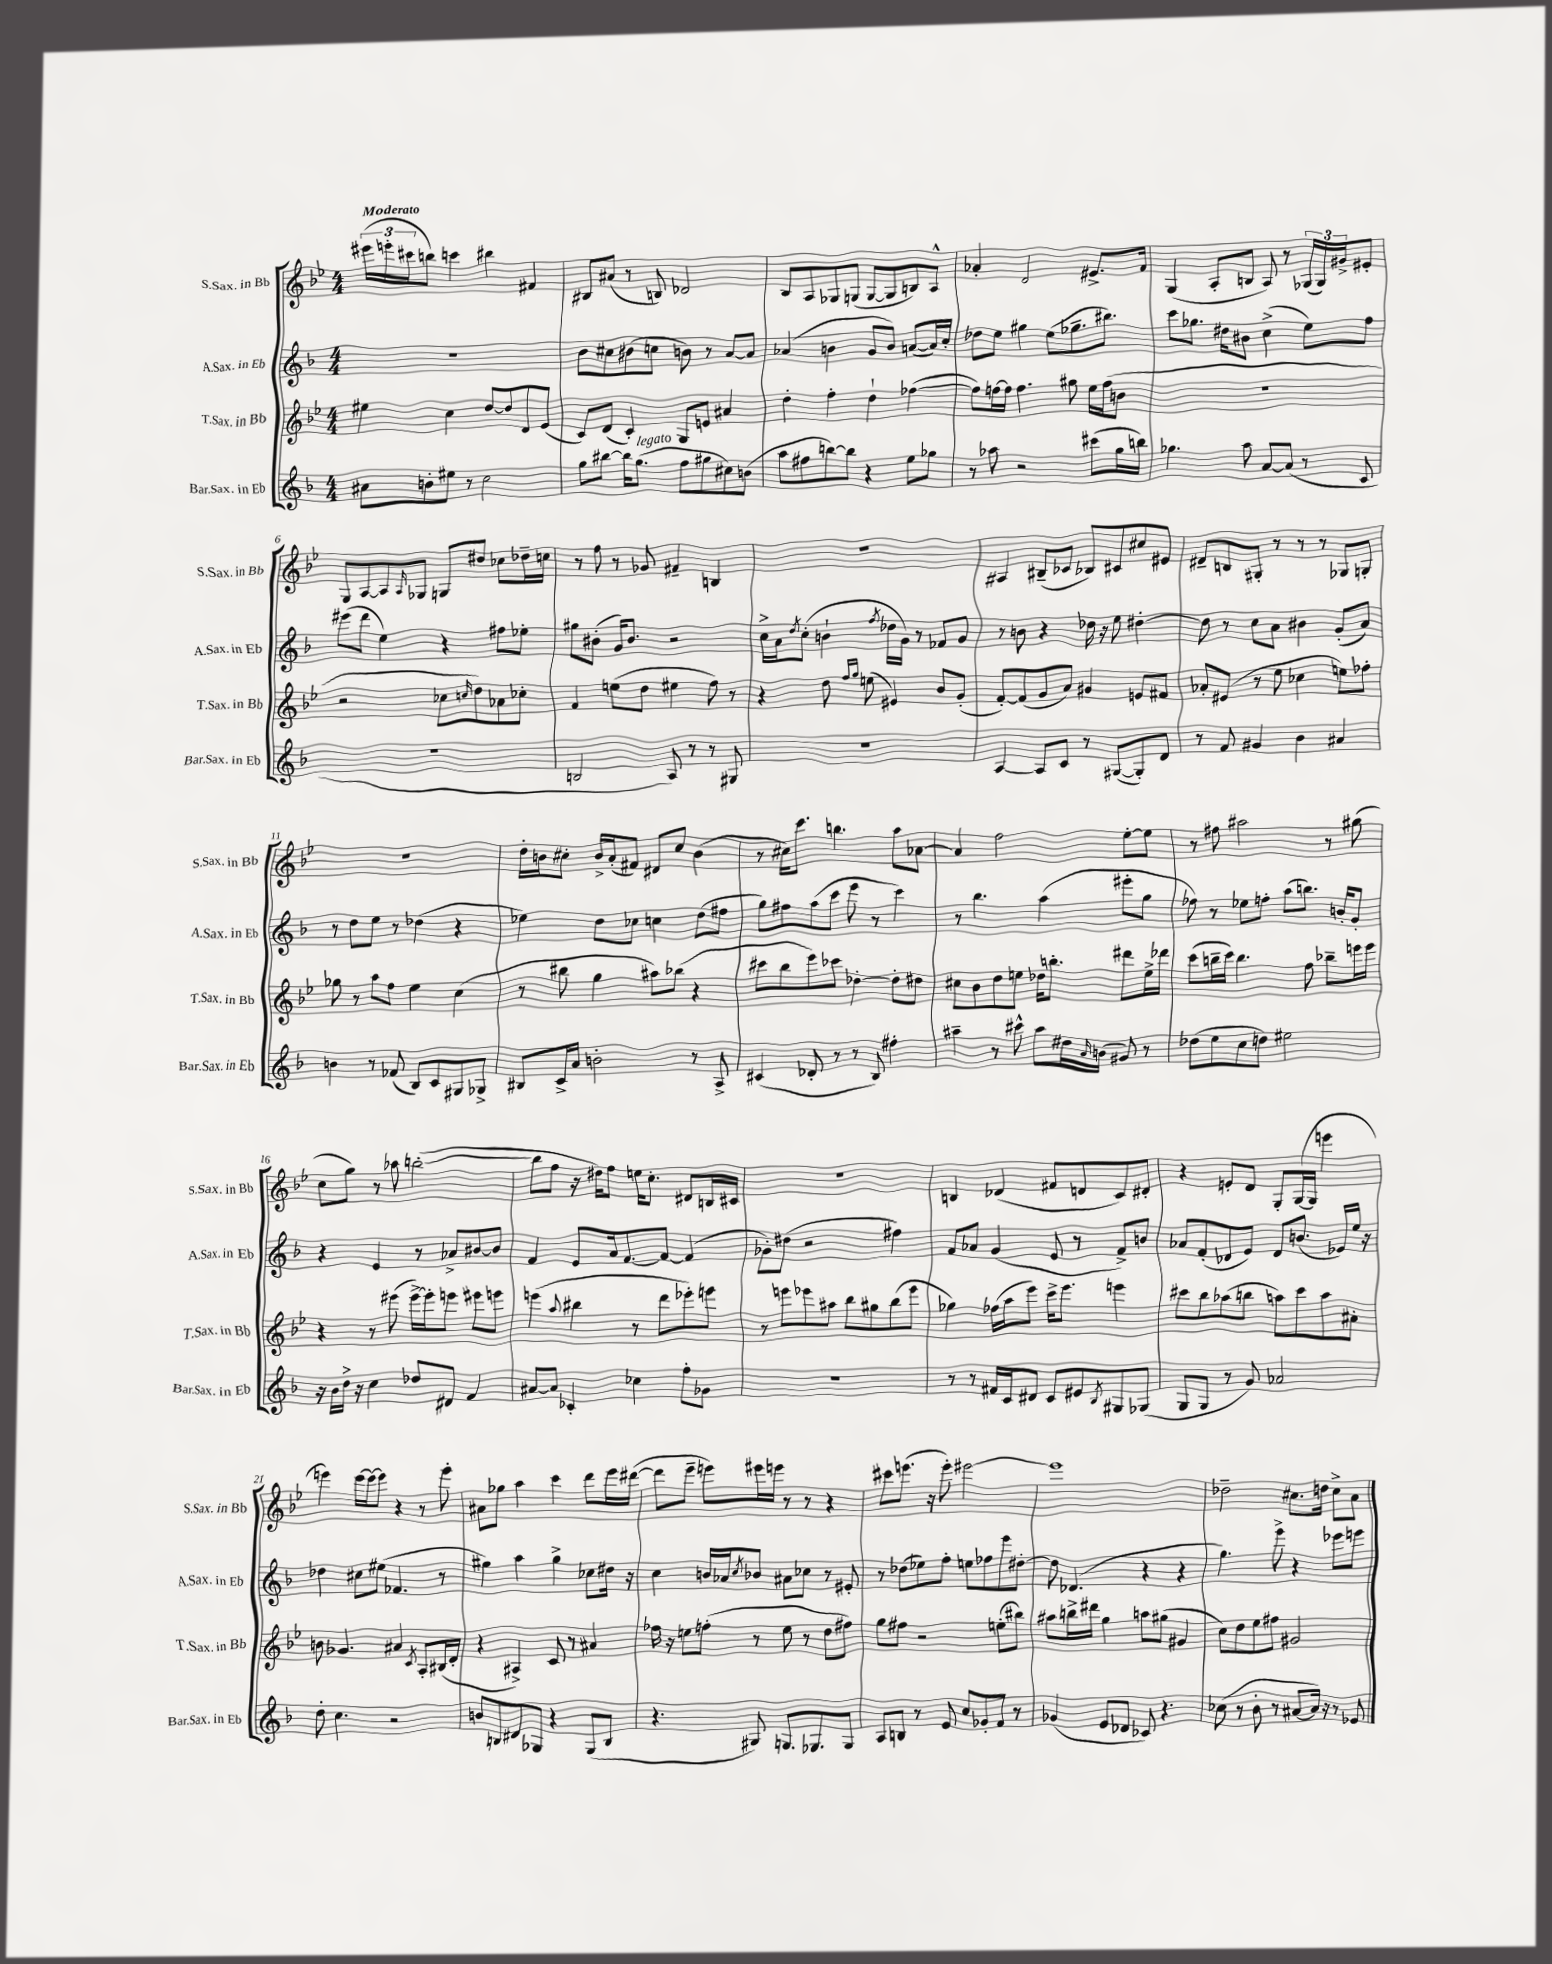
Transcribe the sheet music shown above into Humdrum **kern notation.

**kern	**kern	**kern	**kern
*staff4	*staff3	*staff2	*staff1
*clefG2	*clefG2	*clefG2	*clefG2
*k[b-]	*k[b-e-]	*k[b-]	*k[b-e-]
*M4/4	*M4/4	*M4/4	*M4/4
8a#\L	4ee#\	1r	(24eee#\LL
.	.	.	24eee'\
.	.	.	24ccc#\J
8b'\	.	.	8bb\J)
8ee#\J	4cc\	.	4ccc\
8r	.	.	.
2cc\	[8dd/L	.	4bb#\
.	8dd/]	.	.
.	8d/	.	4f#/
.	(8e-/J	.	.
=	=	=	=
8gg\L	8c/L)	8b-\L	8B#/L
[8bb#\J	(8d/J	8cc#\	(8a#/J
16bb#\]LK	4c'/)	(8b#\	8r
(8.gg\J	.	.	.
.	.	8cc\J	8B/)
8ff\L	8G/L	8b\)	2d-/
8gg#\	8e/J	8r	.
8cc#\)	4a#/	[8a/L	.
(8b\J	.	8a/]J	.
=	=	=	=
8aa\L	4dd'\	(4a-/	8B-/L
8ff#\	.	.	8A/
[8bb\)	4ff'\	4b\	8G-/
8bb\]J	.	.	(8G/J
4r	4dd`\	8g/L	[8G/L
.	.	8b/J)	8G/]
8ee\L	([4ff-\	([8a/L	8B/)
8gg-\J	.	16a/]L)	8A^^/J
.	.	16cc'/JJ	.
=	=	=	=
8r	8ff-\]L)	8dd-\L	4a-'/
8aa-\	[16ff\L	8ee\J	.
.	16ff\]JJ	.	.
2r	4.ff\	4gg#\	2d/
.	.	(8ee\L	.
.	8gg#\	8.gg-~\	.
(8ccc#\L	16ee-\LL	.	8.e#^/L
.	(16ff\J	8.bb#\J)	.
16gg\L	8b\J	.	.
16bb\JJ)	.	.	16f/Jk
=	=	=	=
4.gg-\	1r	8ccc\L	(4G/
.	.	8.gg-\J	.
.	.	.	8A'/L
.	.	16dd#\LK	.
8aa\	.	8b#\J	8B/J
[8a/L	.	(4cc^\	8A/)
(8a/]J	.	.	8r
8r	.	8ee\L)	(24G-/LL
.	.	.	24G-/)
.	.	.	24g#^/J
8c/	.	8ff\J	8e#'/J
=	=	=	=
1r	2r	(8eee#\L	8G/L
.	.	8ddd\J	[8A/
.	.	4ee\)	8A/]
.	.	.	16qqA/
.	.	.	8G-/J
.	8cc-\L	4r	8G/L
.	16qqcc/	.	.
.	8dd\)	.	8dd#/J
.	8a-\	8ff#\L	8cc-\L
.	8cc-'\J	8ee-'\J	16dd-~\L
.	.	.	16cc\JJ
=	=	=	=
2B/	4f/	8gg#\L	8r
.	.	(8b#'\J	8ff\
.	(8ee\L	16g/LK)	8r
.	.	8.b#/J	.
.	8dd\J	.	8g-/
8A/)	4ee#\	2r	4f#~/
8r	.	.	.
8r	8ff\)	.	4B/
8G#/	8r	.	.
=	=	=	=
1r	4r	16cc^\LL	1r
.	.	16a\J	.
.	.	8qdd/	.
.	.	(8cc'\J	.
.	8dd\	4b`\	.
.	16qqff/LL	.	.
.	16qqgg/JJ	.	.
.	(8ee\	.	.
.	.	8qff/	.
.	4e#/)	16dd-\LL	.
.	.	16g\JJ)	.
.	.	8r	.
.	8b-/L	8f-/L	.
.	(8g'/J	8g/J	.
=	=	=	=
[4A/	[8f'/L)	8r	4A#/
.	(8f/]	8b\	.
8A/]L	8g/	4r	(8B#~/L
8c/J	8a/J)	.	8c-/J
8r	4g#/	16dd-\	8B-/L)
.	.	16r	.
([8G#/L	.	8ee\	8c#/
8G#'/])	8e/L	[4dd#'\	8cc#/
8d/J	8f#/J	.	8e#/J
=	=	=	=
8r	8a-'/L	8dd#\]	8d#~/L
8f/	(8e#/J	8r	8B/
4g#/	8r	8cc\L	8G#'/J
.	8ee-\	8a\J	8r
4b-\	4cc-\	4b#\	8r
.	.	.	8r
4a#/	8ee\L)	(8g'/L	8G-/L
.	8ff-'\J	8a/J)	8G'/J
=	=	=	=
4b\	8gg-\	8r	1r
.	8r	8dd\L	.
8r	8aa\L	8ee\J	.
(8f-/	8ff\J	8r	.
8B-/L)	4ee-\	(4dd-\	.
8c/	.	.	.
8G#/	(4cc\	4r	.
8G-^/J	.	.	.
=	=	=	=
8B#/L	8r	4ee-\)	16dd'\LL
.	.	.	16b\J
16c^/L	8bb#\	.	8cc#'\J
16a/JJ	.	.	.
2b'\	4gg\	8dd\L	16b^/LL
.	.	.	(16a'/J
.	.	8cc-\J	8f#/J)
.	8aa#\L)	4cc\	8d#/L
.	(8bb-\J	.	8cc#/J
8r	4r	(8dd\L	(4b\
8A^/	.	8ff#\J	.
=	=	=	=
(4c#/	8ccc#\L	8gg\L)	8r
.	8bb-\	8ff#\	16cc#\LK)
.	.	.	8.ccc\J
8d-'/	8eee-\)	(8aa\	.
8r	8ccc-\J	8ccc\J	4.bb\
8r	[4dd-'\	8eee\	.
8B-/)	.	8r	.
4ff#'\	8dd-'\]L	4ccc\)	8aa\L
.	8dd#\J	.	[8a-\J
=	=	=	=
4aa#~\	8cc#\L	8r	4a-/]
.	8b-\	4.bb-\	.
8r	8dd\	.	2ff\
8ccc#^^\	8ee\J	.	.
8aa#\L	16dd-\LK	(4aa\	.
.	8.bb'\J	.	.
16dd#\L	.	.	.
16qqa/	.	.	.
(16b\JJ	.	.	.
8g#/)	8ddd#\L	8eee#'\L	[8ee-'\L
8r	16ee^\L	8gg\J	8ee-\]J
.	16ddd-\JJ	.	.
=	=	=	=
(8dd-\L	(8ccc\L	8ff-\)	8r
8ee\	16bb~\L	8r	8ff#\
.	16ccc\JJ)	.	.
8cc\	4.bb\	8ee-\L	2aa#\
8dd\J)	.	8ff'\J	.
2ee#\	.	(8aa\L	.
.	8ff\	8.bb\J)	.
.	8bb-~\L	.	8r
.	.	16b'/LK	.
.	16eee\L	8g'/J	(8gg#\
.	16eee\JJ	.	.
=	=	=	=
16r	4r	4r	8cc\L
16b-\LL	.	.	.
16dd^\JJ	.	.	8gg\J)
16r	.	.	.
4cc\	8r	4e/	8r
.	(8eee#\	.	8aa-\
8dd-/L	[16eee#^\LL)	8r	([2bb'\
.	16eee#'\]J	.	.
8d#/J	8eee\J	8a-^/L	.
4f/	8eee#\L	[8b#/	.
.	8eee\J	8b#/]J	.
=	=	=	=
[8a#/L	(4eee\	4f/	8bb\]L
8a#/]J	.	.	8ff\J
.	8qqaa/	.	.
4c-'/	4bb#\	8e/L	16r
.	.	.	16dd#\LK)
.	.	16a/k	8ff\J
.	.	[8.f/	.
4cc-\	8r	.	16ee\LK
.	.	.	8.cc'\J
.	8ddd\L	8f/_J	.
8ff'\L	8eee-'\)	(4f/]	8d#/L
8g-\J	8eee\J	.	16B/L
.	.	.	16c#/JJ
=	=	=	=
1r	8r	8g-'\L)	1r
.	8eee\L	(8dd#\J	.
.	8eee-\	2r	.
.	8aa#\J	.	.
.	8bb-\L	.	.
.	8gg#\	.	.
.	(8bb-\	4ff#\)	.
.	8eee-\J	.	.
=	=	=	=
8r	4gg-\)	8f/L	4B/
8r	.	8a-/J	.
16f#/LL	(16ff-\LL	(4g/	(4d-/
16c/J	16aa\J	.	.
8d#/J	8eee-\J)	.	.
8c/L	16ccc^\LK	8e/	8f#/L
.	8.eee-\J	.	.
8e#/	.	8r	8d/
8qB-/	.	.	.
8G#/	4eee\	8f^/L)	8c/)
(8G-/J	.	8b/J	8d#'/J
=	=	=	=
8G/L	8ccc#\L	8a-/L	4r
8G/J	8bb-\	(8f'/	.
8r	(8aa-\	8d-/	8e'/L
8g/)	8bb\J	8e/J)	8d/J
2a-/	8aa\L)	8d-/L	8G'/L
.	8ccc#\	(8.b/J	([16G/L
.	.	.	16G/]JJ
.	8aa\	.	4eee\
.	.	16e-/LL)	.
.	8a#'\J	16ee/JJ	.
.	.	16r	.
=	=	=	=
8dd'\	8b\	4dd-\	4eee\)
4.cc\	4.g-/	.	.
.	.	8cc#\L	[16eee\LL
.	.	.	16eee\_J
.	.	(8ee#\J	8eee\]J
2r	4a#/	4.f-/	4r
.	8qc/	.	.
.	8A'/L	.	8r
.	(16B#/L	8r	8eee'\
.	16d'/JJ	.	.
=	=	=	=
8b/L	4r	4gg#\)	8a#\L
8B/	.	.	8gg-\J
8d#/	4A#^/)	4aa\	4aa\
8G-/J	.	.	.
4r	8c/	4gg#^\	4ccc\
.	8r	.	.
(8G-/L	4a#/	8cc-\L	8ddd\L
8B/J	.	16dd#\Jk	16eee-\L
.	.	16r	([16ddd#\JJ
=	=	=	=
4.r	16ff-\	4cc\	8ddd#\]L
.	16r	.	.
.	8ee\L	.	8eee-~\J
.	(8ff'\J	16b/LL	8eee\L)
.	.	16a-/J	.
.	.	8qcc/	.
8G#/)	8r	8b-/J	16eee#\L
.	.	.	16eee\JJ
8.G/L	8ee\	8a#\L	8r
.	8r	8cc-\J	8r
8.G-/	.	.	.
.	8dd\L	8r	4r
8G-/J	8ff#\J)	8e#'/	.
=	=	=	=
8A/L	8gg\L	8r	8ccc#\L
8B/J	8ff#\J	(8dd-\L	(8.eee\J
8r	2r	8ee-\)	.
.	.	.	16r
8e/	.	8ff'\J	8eee'\)
8cc/L	.	8ee\L	[2eee#\
8g-'/	.	8ff-\	.
8f/J	(8ee'\L	8eee\	.
8r	8bb#\J)	[8dd#'\J	.
=	=	=	=
(4g-/	8aa#\L	8dd#\]	1eee#]
.	16bb^\L	(4.d-/	.
.	16ddd#\JJ	.	.
8e/L	4gg\	.	.
8d-/J	.	.	.
8c-/)	8aa\L	4r	.
4.r	(8gg#\J	.	.
.	4g#/	4r	.
=	=	=	=
(8cc-\	8cc\L)	4.gg\)	2dd-~\
8r	8dd\	.	.
8b-'\	8ee-\	.	.
8r	8ff#\J	8eee^\	.
[8a#/L	2g#/	4r	8.cc#\L
16a#/]Jk)	.	.	.
16r	.	.	16dd\Jk
8r	.	8eee-\L	8cc#^\L
8e-/	.	8eee\J	8a\J
==	==	==	==
*-	*-	*-	*-
